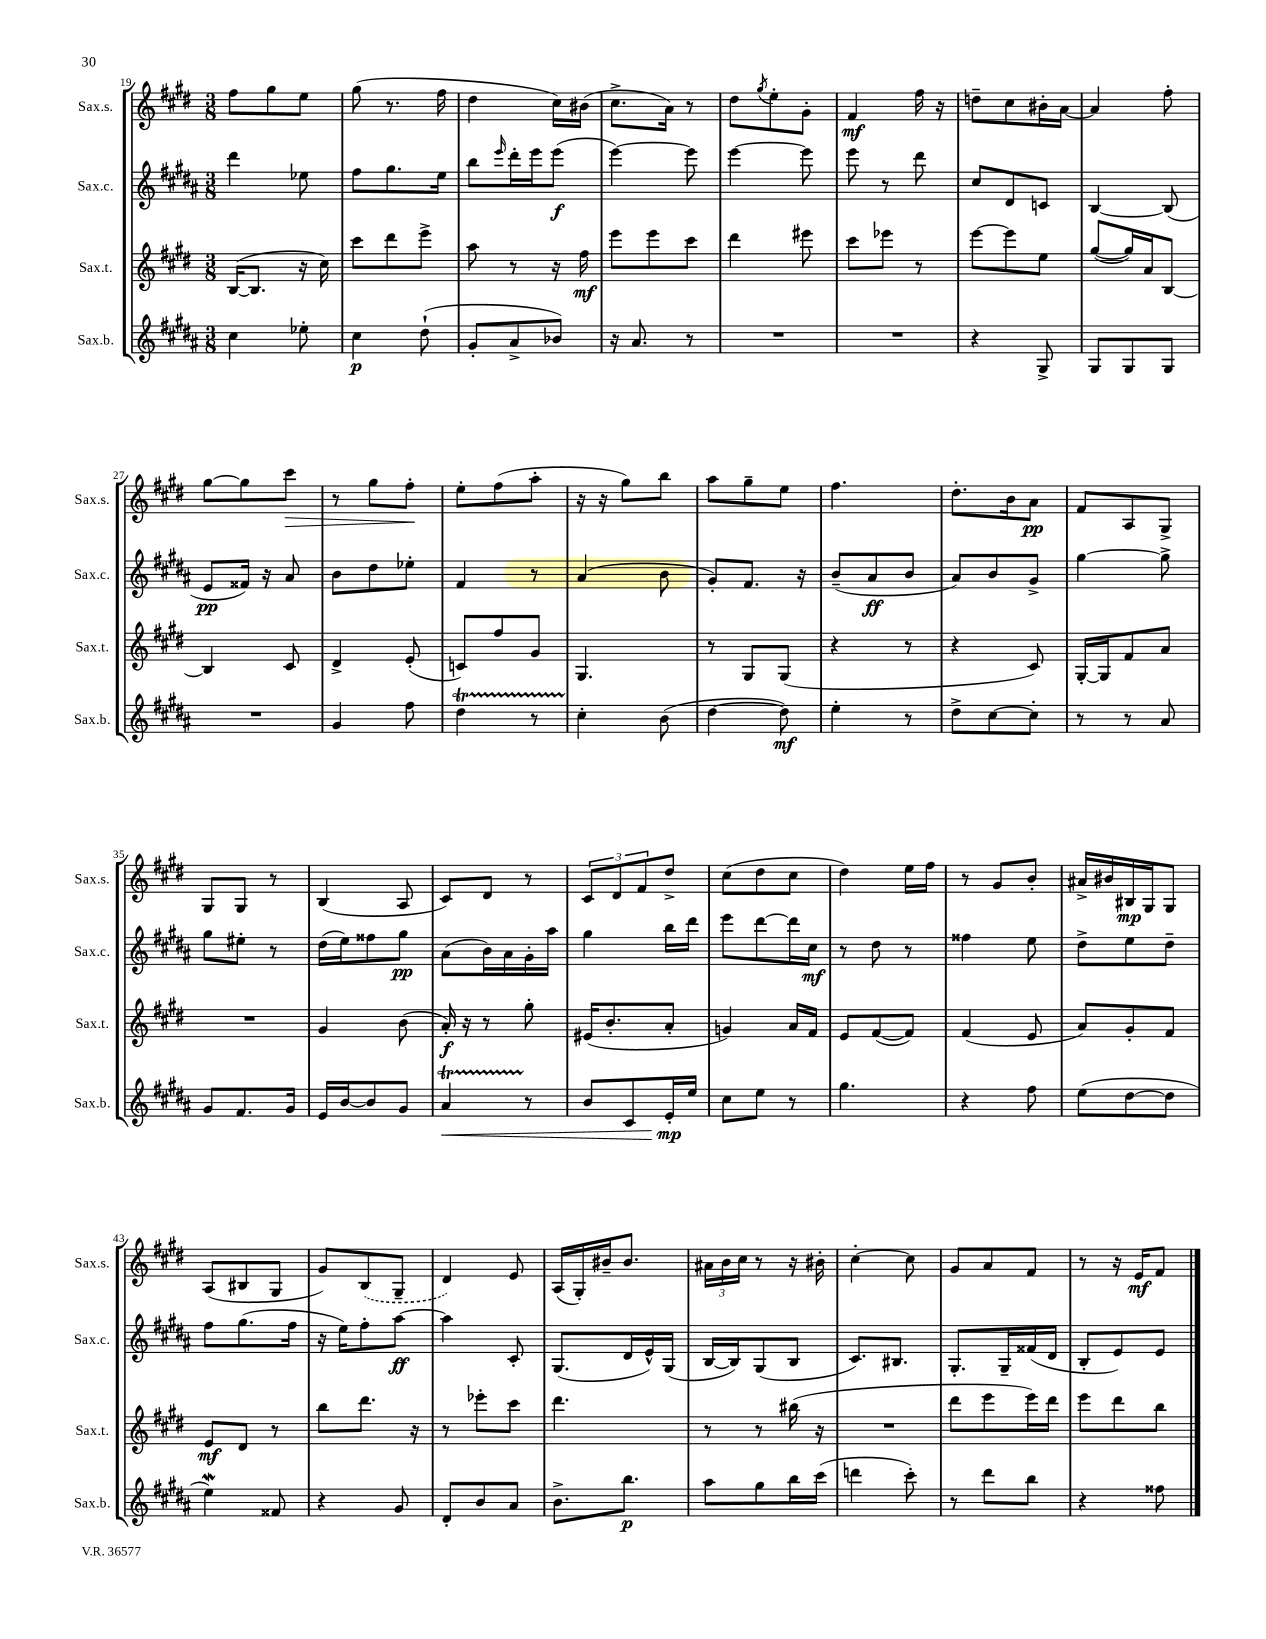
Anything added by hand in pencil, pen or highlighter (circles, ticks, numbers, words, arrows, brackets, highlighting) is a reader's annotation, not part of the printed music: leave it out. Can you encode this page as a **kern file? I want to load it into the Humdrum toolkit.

**kern	**kern	**kern	**kern
*staff4	*staff3	*staff2	*staff1
*clefG2	*clefG2	*clefG2	*clefG2
*k[f#c#g#d#a#]	*k[f#c#g#d#]	*k[f#c#g#d#a#]	*k[f#c#g#d#]
*M3/8	*M3/8	*M3/8	*M3/8
4cc#	([16B	4ddd#	8ff#
.	8.B]	.	.
.	.	.	8gg#
8ee-'	16r	8ee-	8ee
.	16cc#)	.	.
=	=	=	=
4cc#	8ccc#	8ff#	(8gg#
.	8ddd#	8.gg#	8.r
(8dd#`	8eee^	.	.
.	.	16ee	16ff#
=	=	=	=
8g#'	8aa	8bb	4dd#
.	.	16qqeee	.
8a#^	8r	16ddd#'	.
.	.	16eee	.
8b-)	16r	(8eee	16cc#)
.	16ff#	.	(16b#
=	=	=	=
16r	8eee	[4eee)	8.cc#^
8.a#	.	.	.
.	8eee	.	.
.	.	.	16a)
8r	8ccc#	8eee]	8r
=	=	=	=
4.r	4ddd#	[4eee	8dd#
.	.	.	8qgg#
.	.	.	8ee'
.	8eee#	8eee]	8g#'
=	=	=	=
4.r	8ccc#	8eee	4f#
.	8eee-	8r	.
.	8r	8ddd#	16ff#
.	.	.	16r
=	=	=	=
4r	[8eee	8cc#	8dd~
.	8eee]	8d#	8cc#
8G#^	8ee	8c	16b#'
.	.	.	[16a
=	=	=	=
8G#	([8gg#	[4B	4a]
8G#	16gg#])	.	.
.	16a	.	.
8G#	[8B	(8B]	8ff#'
=	=	=	=
4.r	4B]	8e	[8gg#
.	.	16f##)	8gg#]
.	.	16r	.
.	8c#	8a#	8ccc#
=	=	=	=
4g#	4d#^	8b	8r
.	.	8dd#	8gg#
8ff#	(8e'	8ee-'	8ff#'
=	=	=	=
4dd#	8c)	4f#	8ee'
.	8ff#	.	(8ff#
8r	8g#	8r	8aa'
=	=	=	=
4cc#'	4.G#	(4a#	16r
.	.	.	16r
.	.	.	8gg#)
(8b	.	8b	8bb
=	=	=	=
[4dd#	8r	8g#')	8aa
.	8G#	8.f#	8gg#~
8dd#])	(8G#	.	8ee
.	.	16r	.
=	=	=	=
4ee'	4r	(8b~	4.ff#
.	.	8a#	.
8r	8r	8b	.
=	=	=	=
8dd#^	4r	8a#)	8.dd#'
[8cc#	.	8b	.
.	.	.	16b
8cc#']	8c#)	8g#^	8a
=	=	=	=
8r	[16G#'	[4gg#	8f#
.	16G#]	.	.
8r	8f#	.	8A
8a#	8a	8gg#^]	8G#^
=	=	=	=
8g#	4.r	8gg#	8G#
8.f#	.	8ee#'	8G#
.	.	8r	8r
16g#	.	.	.
=	=	=	=
16e	4g#	(16dd#	(4B
[16b	.	16ee)	.
8b]	.	8ff##	.
8g#	(8b	8gg#	8A
=	=	=	=
4a#	16a')	(8a#	8c#)
.	16r	.	.
.	8r	16b)	8d#
.	.	16a#	.
8r	8gg#'	16g#'	8r
.	.	16aa#	.
=	=	=	=
8b	(16e#	4gg#	12c#
.	8.b'	.	.
.	.	.	12d#
8c#	.	.	.
.	.	.	12f#
16e'	8a'	16bb	8dd#^
16ee	.	16ddd#	.
=	=	=	=
8cc#	4g)	8eee	(8cc#
8ee	.	[8ddd#	8dd#
8r	16a	16ddd#]	8cc#
.	16f#	16cc#	.
=	=	=	=
4.gg#	8e	8r	4dd#)
.	([8f#	8dd#	.
.	8f#])	8r	16ee
.	.	.	16ff#
=	=	=	=
4r	(4f#	4ff##	8r
.	.	.	8g#
8ff#	8e	8ee	8b'
=	=	=	=
(8ee	8a)	8dd#^	16a#^
.	.	.	16b#
[8dd#	8g#'	8ee	16B#
.	.	.	16G#
8dd#]	8f#	8dd#~	8G#
=	=	=	=
4ee)	8e	8ff#	(8A
.	8d#	(8.gg#	8B#
8f##	8r	.	8G#
.	.	16ff#	.
=	=	=	=
4r	8bb	16r	8g#)
.	.	16ee)	.
.	8.ddd#	8ff#'	(8B
8g#	.	[8aa#	8G#~
.	16r	.	.
=	=	=	=
8d#'	8r	4aa#]	4d#)
8b	8eee-'	.	.
8a#	8ccc#	8c#'	8e
=	=	=	=
8.b^	4.ddd#	(8.G#	(16A
.	.	.	16G#')
.	.	.	16b#~
8.bb	.	16d#	8.b#
.	.	16e^^)	.
.	.	(16G#	.
=	=	=	=
8aa#	8r	[16B	24a#
.	.	.	24b
.	.	16B])	.
.	.	.	24cc#
8gg#	8r	(8G#	8r
16bb	(16bb#	8B	16r
(16ccc#	16r	.	16b#'
=	=	=	=
4ddd	4.r	8.c#)	[4cc#'
.	.	8.B#	.
8ccc#')	.	.	8cc#]
=	=	=	=
8r	8ddd#	8.G#'	8g#
8ddd#	8eee	.	8a
.	.	16G#~	.
8bb	16eee)	(16f##	8f#
.	16ddd#	16d#	.
=	=	=	=
4r	8eee	8B'	8r
.	8ddd#	8e)	16r
.	.	.	16e
8ff##	8bb	8e	8f#
==	==	==	==
*-	*-	*-	*-
